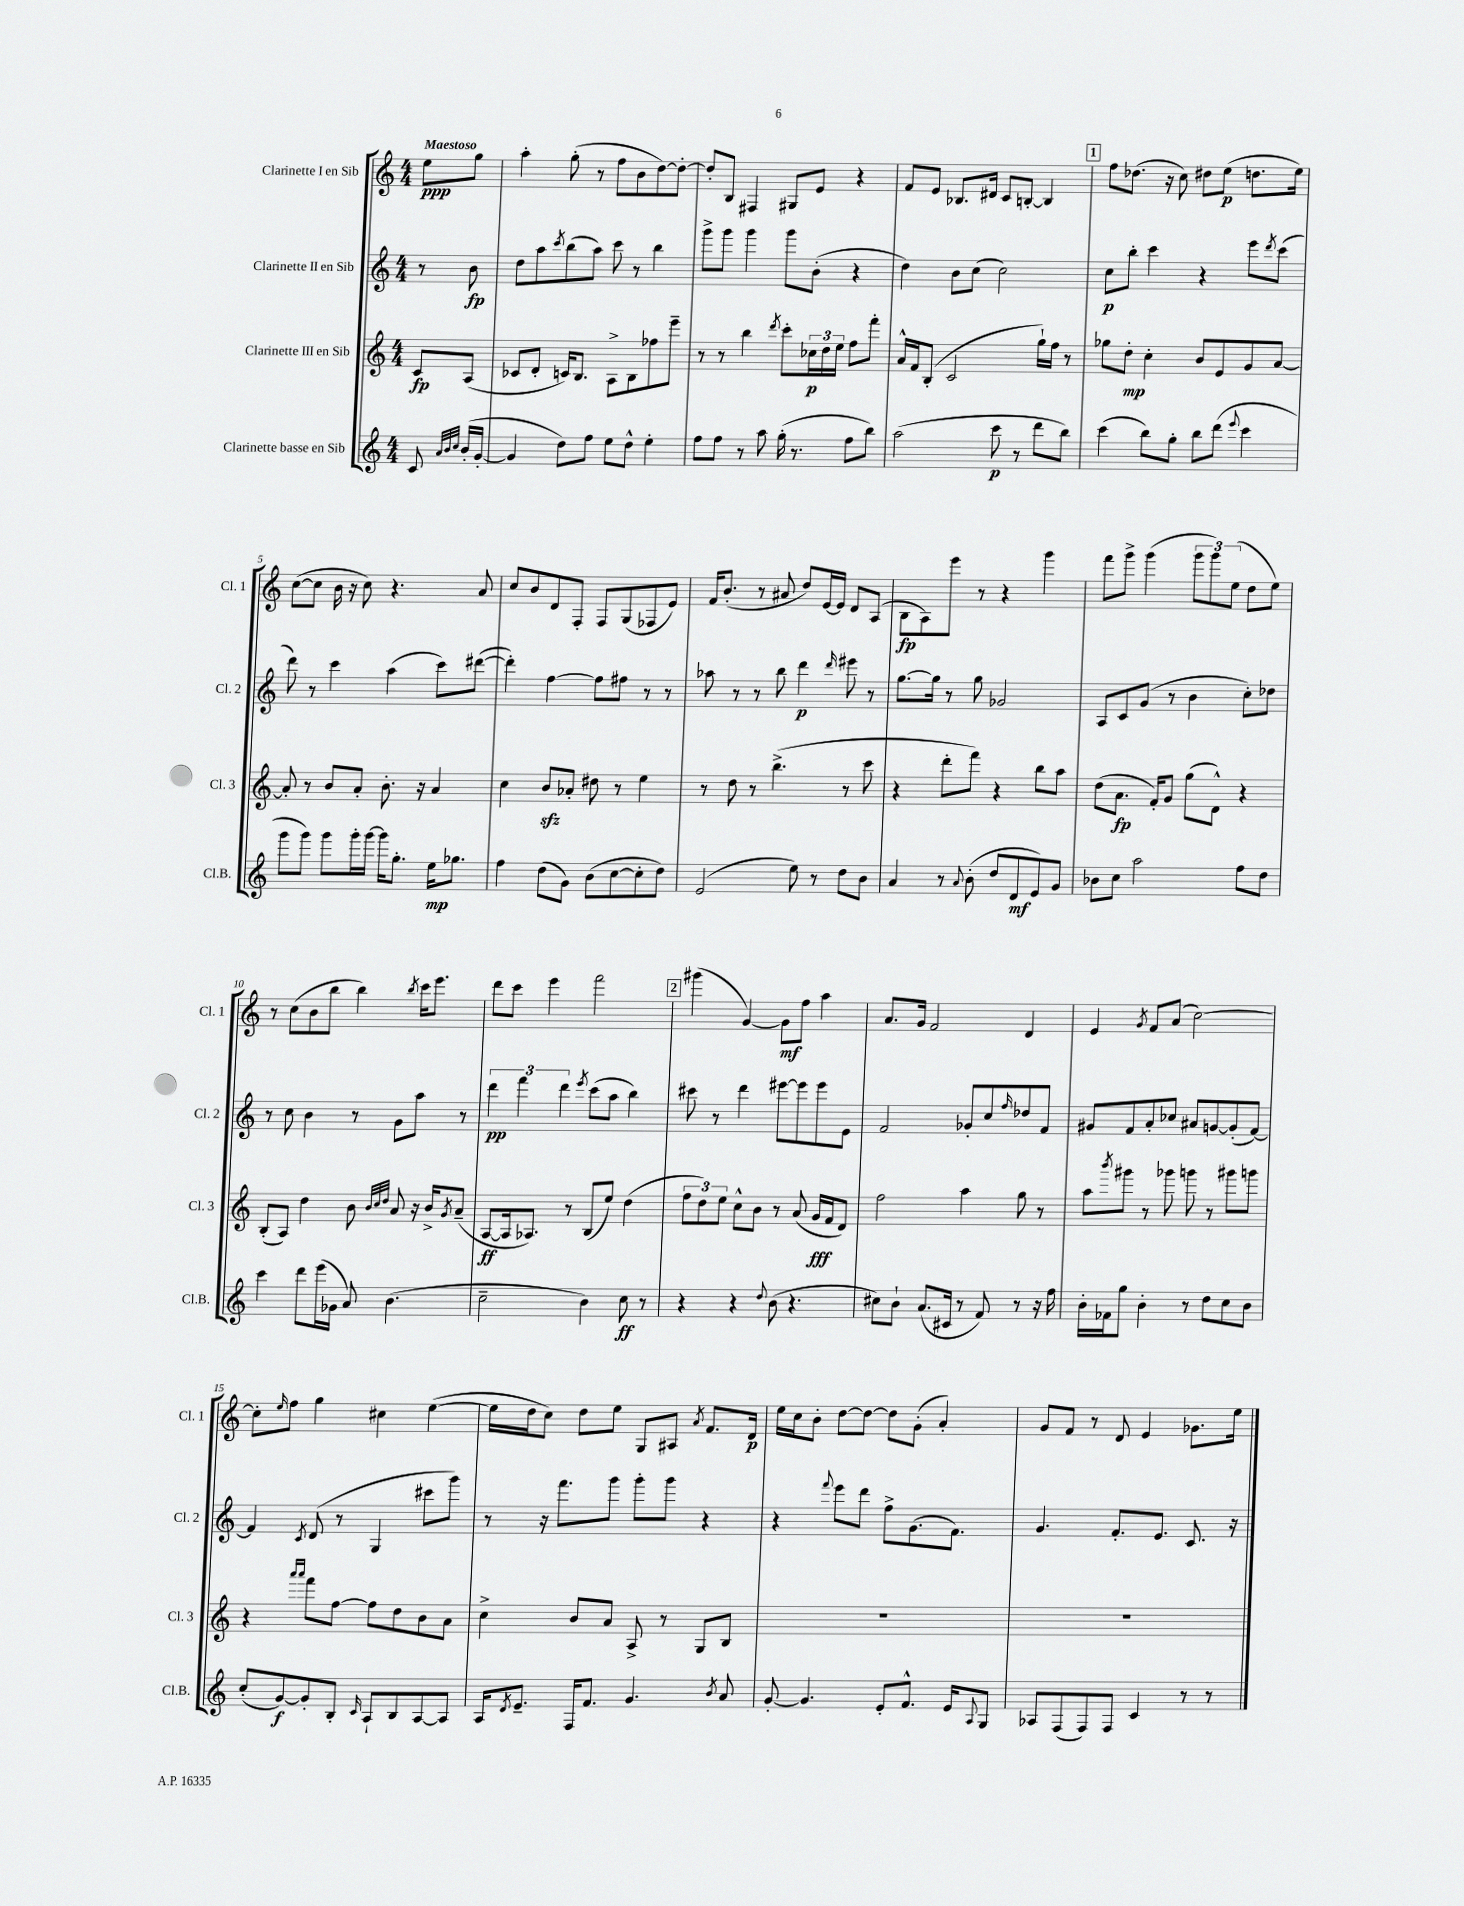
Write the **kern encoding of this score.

**kern	**dynam	**kern	**dynam	**kern	**dynam	**kern	**dynam
*part4	*part4	*part3	*part3	*part2	*part2	*part1	*part1
*staff4	*staff4	*staff3	*staff3	*staff2	*staff2	*staff1	*staff1
*I"Clarinette basse en Sib	*	*I"Clarinette III en Sib	*	*I"Clarinette II en Sib	*	*I"Clarinette I en Sib	*
*I'Cl.B.	*	*I'Cl. 3	*	*I'Cl. 2	*	*I'Cl. 1	*
*clefG2	*	*clefG2	*	*clefG2	*	*clefG2	*
*k[]	*	*k[]	*	*k[]	*	*k[]	*
*M4/4	*	*M4/4	*	*M4/4	*	*M4/4	*
=	=	=	=	=	=	=	=
!	!	!	!	!	!	!LO:TX:a:B:t=Maestoso	!
8c/	.	8c/L	fp	8r	.	8ee\L	ppp
32qqa/LLL	.	.	.	.	.	.	.
32qqb/	.	.	.	.	.	.	.
32qqcc/JJJ	.	.	.	.	.	.	.
(16b'/LL	.	(8A/J	.	8b\	fp	8gg\J	.
[16g'/JJ	.	.	.	.	.	.	.
=1	=1	=1	=1	=1	=1	=1	=1
4g/]	.	8c-X/L	.	8dd\L	.	4aa'\	.
.	.	8d'/J	.	8aa\	.	.	.
.	.	.	.	8qccc/	.	.	.
8dd\L)	.	16cn/KL)	.	(8bb\	.	(8gg'\	.
.	.	8.B/J	.	.	.	.	.
8ff\J	.	.	.	8aa\J)	.	8r	.
8ee\L	.	8A^\L	.	8ccc\	.	8ff\L	.
8dd^^\J	.	8B\	.	8r	.	8b\	.
4ee'\	.	8ff-X\	.	4bb\	.	[8dd\)	.
.	.	8eee~\J	.	.	.	8dd'\J_	.
=2	=2	=2	=2	=2	=2	=2	=2
8ff\L	.	8r	.	8ggg^\L	.	8dd'/L]	.
8ff\J	.	8r	.	8ggg\J	.	8B/J	.
8r	.	4bb\	.	4ggg\	.	4F#X/	.
8aa\	.	.	.	.	.	.	.
.	.	8qddd/	.	.	.	.	.
(16gg'\	.	8ccc'\L	.	8ggg\L	.	8G#X/L	.
8.r	.	.	.	.	.	.	.
.	.	24cc-X\L	p	(8b'\J	.	8e/J	.
.	.	24dd\	.	.	.	.	.
.	.	24ee\JJ	.	.	.	.	.
8ff\L	.	8ff\L	.	4r	.	4r	.
8bb\J)	.	8fff'\J	.	.	.	.	.
=3	=3	=3	=3	=3	=3	=3	=3
(2aa\	.	16a^^/LL	.	4dd\)	.	8f/L	.
.	.	16f/J	.	.	.	.	.
.	.	(8B'/J	.	.	.	8e/J	.
.	.	2c/	.	8b\L	.	8.B-X/L	.
.	.	.	.	(8cc\J	.	.	.
.	.	.	.	.	.	16d#X/Jk	.
8ccc\	p	.	.	2cc\)	.	8c/L	.
8r	.	.	.	.	.	[8Bn'/J	.
8ddd\L	.	16gg`\LL)	.	.	.	4B/]	.
.	.	16ff\JJ	.	.	.	.	.
8bb\J)	.	8r	.	.	.	.	.
!!LO:REH:place=s1:t=1
=4	=4	=4	=4	=4	=4	=4	=4
(4ccc\	.	8gg-X\L	.	8cc\L	p	8ff\L	.
.	.	8dd'\J	mp	8bb'\J	.	(8.dd-X\J	.
8bb\L)	.	4cc'\	.	4ccc\	.	.	.
.	.	.	.	.	.	16r	.
8gg'\J	.	.	.	.	.	8cc\)	.
8bb\L	.	8b/L	.	4r	.	8dd#X\L	.
(8ddd\J	.	8e/	.	.	.	(8ee\J	p
8qqeee/	.	.	.	.	.	.	.
4ccc\	.	8g/	.	8eee\L	.	8.ddn\L	.
.	.	.	.	8qddd/	.	.	.
.	.	[8a/J	.	(8ccc\J	.	.	.
.	.	.	.	.	.	16ee\Jk)	.
!!LO:LB:g=z
=5	=5	=5	=5	=5	=5	=5	=5
8ggg\L	.	8a'/]	.	8ddd\)	.	([8cc\L	.
8ggg\J)	.	8r	.	8r	.	8cc\J]	.
8ggg\L	.	8b/L	.	4ccc\	.	16b\	.
.	.	.	.	.	.	16r	.
16ggg'\L	.	8a'/J	.	.	.	8cc\)	.
[16ggg\JJ	.	.	.	.	.	.	.
16ggg\KL]	.	8.b'\	.	(4aa\	.	4.r	.
8.gg'\J	.	.	.	.	.	.	.
.	.	16r	.	.	.	.	.
16ee\KL	mp	4a/	.	8ccc\L)	.	.	.
8.gg-X\J	.	.	.	.	.	.	.
.	.	.	.	([8ddd#X\J	.	8a/	.
=6	=6	=6	=6	=6	=6	=6	=6
4ff\	.	4cc\	.	4ddd#'\])	.	8cc/L	.
.	.	.	.	.	.	8b/	.
(8dd\L	.	8bzz/L	.	[4ff\	.	8d/	.
8g\J)	.	8a-X'/J	.	.	.	8F'/J	.
(8b\L	.	8dd#X\	.	8ff\L]	.	8F/L	.
[8cc\	.	8r	.	8ff#X\J	.	(8G/	.
8cc'\]	.	4ee\	.	8r	.	8F-X/	.
8dd\J)	.	.	.	8r	.	8e/J)	.
=7	=7	=7	=7	=7	=7	=7	=7
(2e/	.	8r	.	8aa-X\	.	16f/KL	.
.	.	.	.	.	.	(8.b'/J	.
.	.	8dd\	.	8r	.	.	.
.	.	8r	.	8r	.	8r	.
.	.	(4.bb^\	.	8bb\	.	8a#X/	.
8ee\)	.	.	.	4ddd\	p	8dd/L)	.
8r	.	.	.	.	.	[16e/L	.
.	.	.	.	.	.	16e/JJ]	.
.	.	.	.	16qqddd/	.	.	.
8dd\L	.	8r	.	8eee#X\	.	8d/L	.
8b\J	.	8ccc\	.	8r	.	(8A/J	.
=8	=8	=8	=8	=8	=8	=8	=8
4a/	.	4r	.	[8.gg\L	.	8B\L	fp
.	.	.	.	.	.	8A\)	.
.	.	.	.	16gg\Jk]	.	.	.
8r	.	8ddd'\L	.	8r	.	8eee\J	.
8qqa/	.	.	.	.	.	.	.
(8b'\	.	8fff\J)	.	8gg\	.	8r	.
8dd/L	.	4r	.	2g-X/	.	4r	.
8d/	mf	.	.	.	.	.	.
8e/)	.	8bb\L	.	.	.	4ggg\	.
8g/J	.	8aa\J	.	.	.	.	.
=9	=9	=9	=9	=9	=9	=9	=9
8b-X\L	.	(8dd\L	.	8A/L	.	8fff\L	.
8cc\J	.	8.a\J	fp	8c/	.	8ggg^\J	.
2aa\	.	.	.	(8g/J	.	(4ggg\	.
.	.	16f'/KL)	.	.	.	.	.
.	.	8g/J	.	8r	.	.	.
.	.	(8gg\L	.	4b\	.	12ggg\L	.
.	.	.	.	.	.	12ggg\)	.
.	.	8d^^\J)	.	.	.	.	.
.	.	.	.	.	.	(12ee\J	.
8ff\L	.	4r	.	8cc'\L)	.	8dd\L	.
8dd\J	.	.	.	8dd-X\J	.	8ee\J)	.
!!LO:LB:g=z
=10	=10	=10	=10	=10	=10	=10	=10
4ccc\	.	(8B'/L	.	8r	.	8r	.
.	.	8A/J)	.	8cc\	.	(8cc\L	.
8ddd\L	.	4dd\	.	4b\	.	8b\	.
(16eee\L	.	.	.	.	.	8bb\J	.
16g-X\JJ	.	.	.	.	.	.	.
8a/)	.	8b\	.	8r	.	4bb\)	.
.	.	32qqb/LLL	.	.	.	.	.
.	.	32qqcc/	.	.	.	.	.
.	.	32qqdd/JJJ	.	.	.	.	.
(4.b\	.	8a/	.	8g\L	.	.	.
.	.	.	.	.	.	8qbb/	.
.	.	16r	.	8aa\J	.	16ccc\KL	.
.	.	16b^/KL	.	.	.	8.eee\J	.
.	.	8qg/	.	.	.	.	.
.	.	(8a~/J	.	8r	.	.	.
=11	=11	=11	=11	=11	=11	=11	=11
2cc~\	.	[8A/L	ff	6ddd\	pp	8ddd\L	.
.	.	16A/k]	.	.	.	8ccc\J	.
.	.	.	.	6fff\	.	.	.
.	.	8.A-X/J)	.	.	.	.	.
.	.	.	.	.	.	4eee\	.
.	.	.	.	6ddd\	.	.	.
.	.	8r	.	.	.	.	.
.	.	.	.	8qeee/	.	.	.
4b\)	.	(8B/L	.	(8ccc\L	.	2fff\	.
.	.	8ee/J)	.	8aa\J	.	.	.
8cc\	ff	(4dd\	.	4bb\)	.	.	.
8r	.	.	.	.	.	.	.
!!LO:REH:place=s1:t=2
=12	=12	=12	=12	=12	=12	=12	=12
4r	.	12ff\L	.	8ccc#X\	.	(4ggg#X\	.
.	.	12dd\)	.	.	.	.	.
.	.	.	.	8r	.	.	.
.	.	12ee\J	.	.	.	.	.
4r	.	8cc^^\L	.	4ddd\	.	[4g/)	.
.	.	8b\J	.	.	.	.	.
8qqdd/	.	.	.	.	.	.	.
(8b\	.	8r	.	[8eee#X\L	.	8g\L]	mf
4.r	.	(8a/	.	8eee#\]	.	8ff\J	.
.	.	16g/LL	fff	8eee#\	.	4aa\	.
.	.	16f/J	.	.	.	.	.
.	.	8d/J)	.	8e\J	.	.	.
=13	=13	=13	=13	=13	=13	=13	=13
8cc#X\L)	.	2ff\	.	2f/	.	8.a/L	.
8b`\J	.	.	.	.	.	.	.
.	.	.	.	.	.	16g/Jk	.
(8.a/L	.	.	.	.	.	2f/	.
16c#X/Jk	.	.	.	.	.	.	.
8r	.	4aa\	.	8g-X'/L	.	.	.
8f/)	.	.	.	8cc/	.	.	.
.	.	.	.	16qqff/	.	.	.
8r	.	8gg\	.	8dd-X/	.	4d/	.
16r	.	8r	.	8f/J	.	.	.
16ff\	.	.	.	.	.	.	.
=14	=14	=14	=14	=14	=14	=14	=14
16b'\LL	.	8aa\L	.	8g#X/L	.	4e/	.
16f-X\J	.	.	.	.	.	.	.
.	.	8qbbb/	.	.	.	.	.
8gg\J	.	8ggg#X\J	.	8f/	.	.	.
.	.	.	.	.	.	8qg/	.
4b'\	.	8r	.	8a'/	.	8f/L	.
.	.	8ggg-X\	.	8cc-X/J	.	(8a/J	.
8r	.	8gggn\	.	8a#X/L	.	[2cc\)	.
8dd\L	.	8r	.	[8gn/	.	.	.
8cc\	.	8ggg#X\L	.	(8g'/]	.	.	.
8b\J	.	8gggn\J	.	[8f/J)	.	.	.
!!LO:LB:g=z
=15	=15	=15	=15	=15	=15	=15	=15
(8cc'/L	.	4r	.	4f/]	.	8cc'\L]	.
.	.	.	.	.	.	16qqee/	.
[8g/)	f	.	.	.	.	8ff\J	.
.	.	16qqaaa/LL	.	.	.	.	.
.	.	16qqaaa/JJ	.	8qc/	.	.	.
8g'/]	.	8fff\L	.	(8d/	.	4gg\	.
8B'/J	.	[8ff\J	.	8r	.	.	.
16qqc/	.	.	.	.	.	.	.
8A`/L	.	8ff\L]	.	4G/	.	4cc#X\	.
8B/	.	8dd\	.	.	.	.	.
[8A/	.	8b\	.	8ccc#X\L	.	([4ee\	.
8A/J]	.	8a\J	.	8ggg\J)	.	.	.
=16	=16	=16	=16	=16	=16	=16	=16
16A/KL	.	4cc^\	.	8r	.	16ee\LL]	.
8qd/	.	.	.	.	.	.	.
8.e~/J	.	.	.	.	.	16dd\J	.
.	.	.	.	16r	.	8cc\J)	.
.	.	.	.	8.fff\L	.	.	.
16F/KL	.	8b/L	.	.	.	8dd\L	.
8.f/J	.	.	.	.	.	.	.
.	.	8a/J	.	8ggg\J	.	8ee\J	.
4.g/	.	8A^/	.	8ggg'\L	.	8G/L	.
.	.	8r	.	8ggg\J	.	8A#X/J	.
.	.	.	.	.	.	8qa/	.
.	.	8G/L	.	4r	.	8.f/L	.
8qb/	.	.	.	.	.	.	.
8a/	.	8B/J	.	.	.	.	.
.	.	.	.	.	.	16d/Jk	p
=17	=17	=17	=17	=17	=17	=17	=17
[8g'/	.	1r	.	4r	.	16ee\LL	.
.	.	.	.	.	.	16cc\J	.
4.g/]	.	.	.	.	.	8b'\J	.
.	.	.	.	8qqfff/	.	.	.
.	.	.	.	8eee\L	.	[8dd\L	.
.	.	.	.	8ddd\J	.	8dd\J_	.
8e'/L	.	.	.	8ff^\L	.	8dd\L]	.
8.f^^/J	.	.	.	(8.g\	.	(8g'\J	.
.	.	.	.	.	.	4a'/)	.
16e/KL	.	.	.	8.f\J)	.	.	.
8qqA/	.	.	.	.	.	.	.
8G/J	.	.	.	.	.	.	.
=18	=18	=18	=18	=18	=18	=18	=18
8A-X/L	.	1r	.	4.g/	.	8g/L	.
(8F/	.	.	.	.	.	8f/J	.
8F/)	.	.	.	.	.	8r	.
8F/J	.	.	.	8.f'/L	.	8d/	.
4c/	.	.	.	.	.	4e/	.
.	.	.	.	8.e/J	.	.	.
8r	.	.	.	8.c/	.	8.g-X\L	.
8r	.	.	.	.	.	.	.
.	.	.	.	16r	.	16ee\Jk	.
==	==	==	==	==	==	==	==
*-	*-	*-	*-	*-	*-	*-	*-
